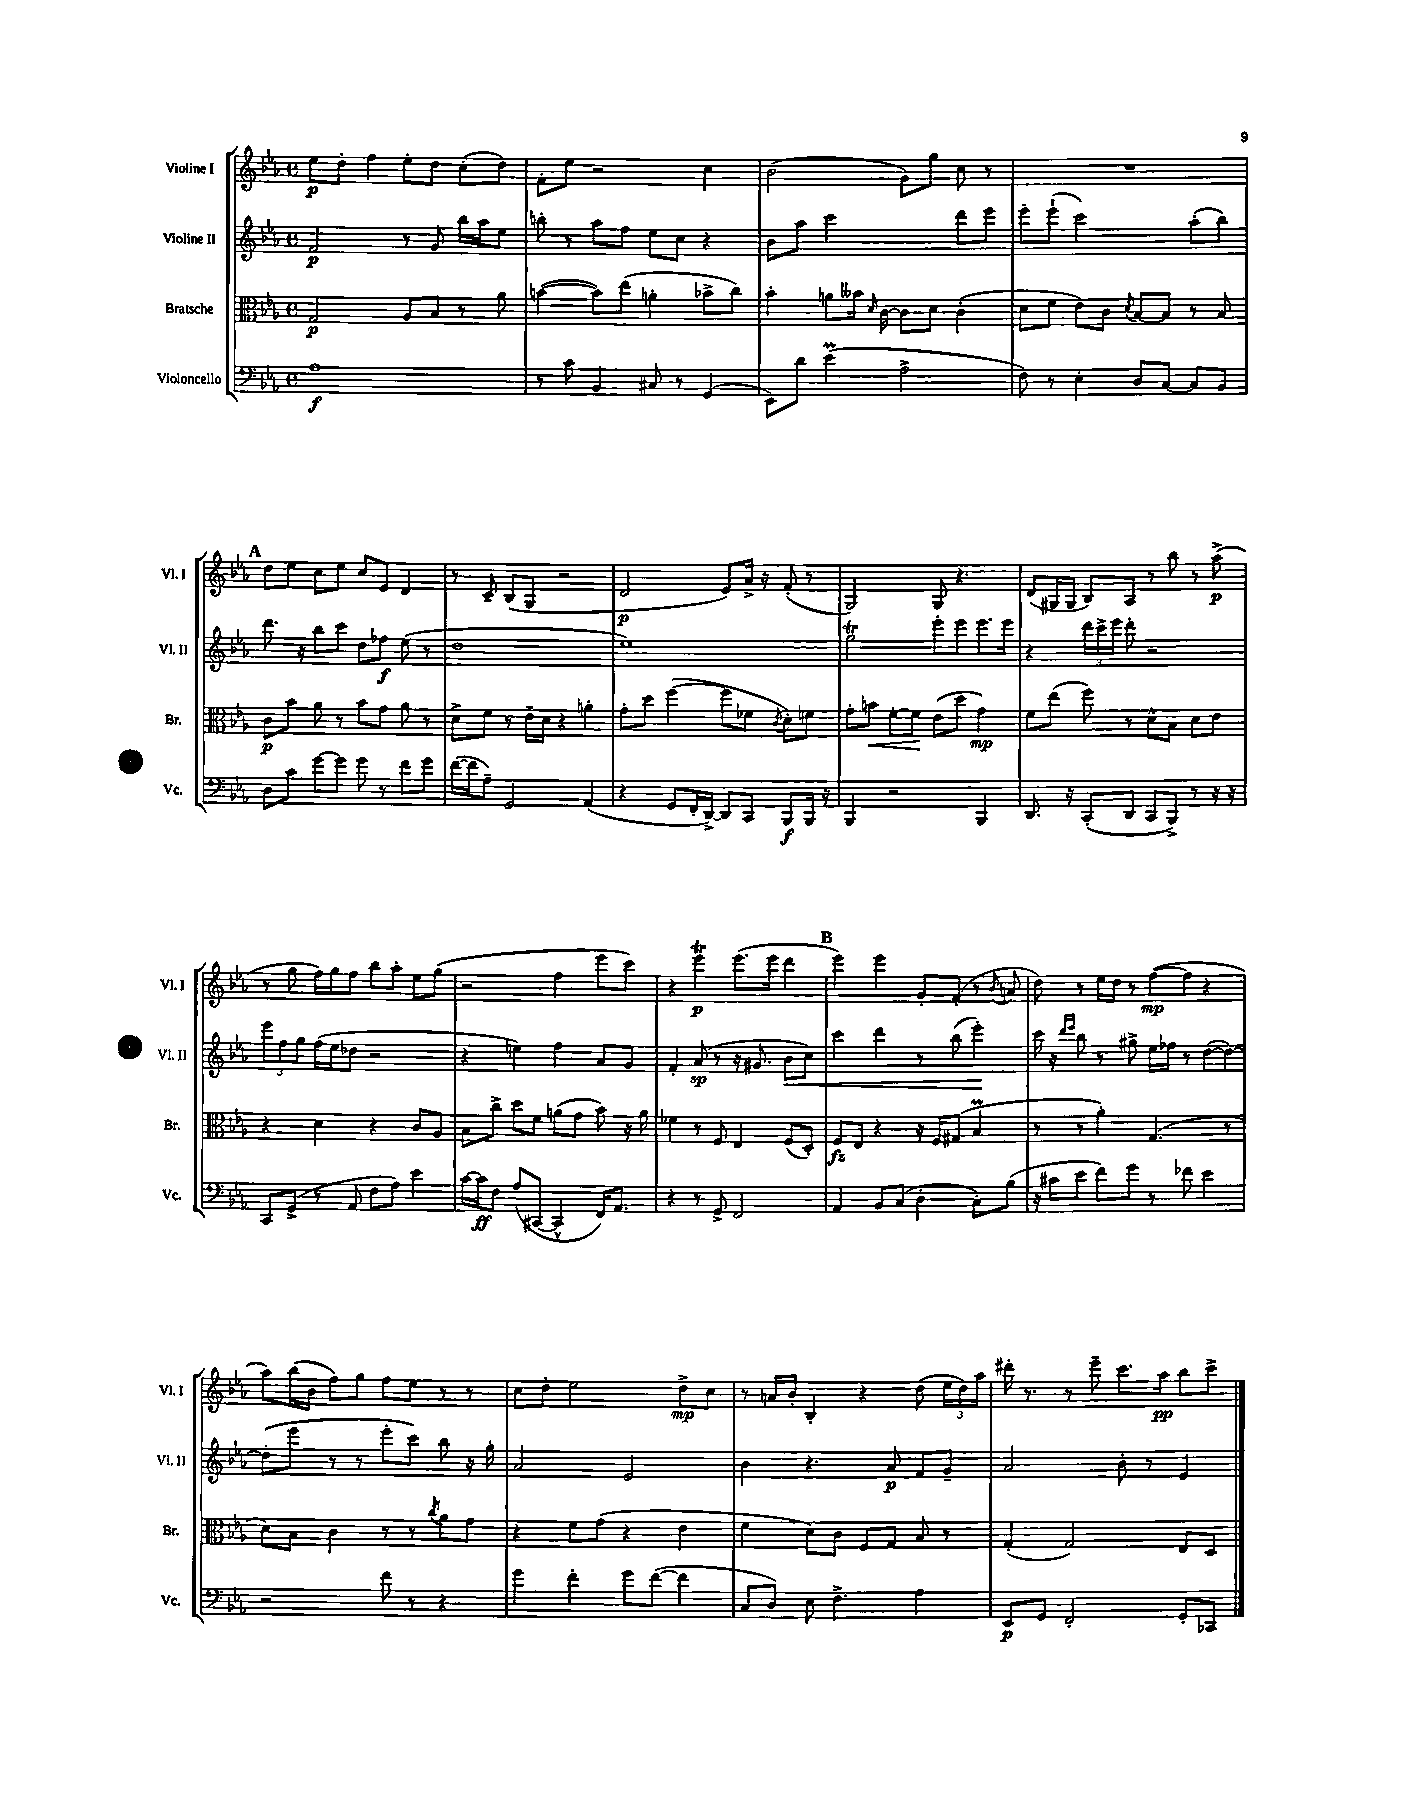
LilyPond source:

<<
\new StaffGroup <<
\new Staff = "s0" \with { instrumentName = "Violine I" shortInstrumentName = "Vl. I" } {
    \clef treble \key ees \major \defaultTimeSignature \time 4/4
    \autoBeamOff ees''8[\p d''8]-. f''4 ees''8[-. d''8] c''8[-.( d''8]) |
    f'8[-. ees''8] r2 c''4 |
    bes'2( g'8[) g''8] c''8 r8 |
    R1 |
    \mark \markup { \bold "A" } d''8[ ees''8] c''8[ ees''8] c''8[ ees'8] d'4 |
    r8 c'8-- bes8[( g8] r2 |
    d'2\p ees'8[) aes'16]-> r16 f'8-.( r8 |
    g2) g8 r4. |
    d'8[( gis16 gis16] bes8[) aes8] r8 bes''8 r8 aes''8->\p( |
    r8 g''8 f''16[) g''16 f''8] bes''8[ aes''8]-. ees''8[ g''8]( |
    r2 f''4 ees'''8[ c'''8]) |
    r4 ees'''4\trill\p ees'''8.[( ees'''16] d'''4 |
    \mark \markup { \bold "B" } ees'''4) ees'''4 g'8[-. f'8]-.( r8 \acciaccatura { bes'8 } a'8 |
    d''8) r8 ees''16[ d''16] r8 f''8[~\mp( f''8] r4 |
    aes''8[) bes''16( bes'16] f''8[) g''8] f''8[ ees''8] r8 r8 |
    c''8[ d''8]-. ees''2 d''8[->\mp c''8] |
    r8 a'16[ bes'16]-. bes4-. r4 d''8( \tuplet 3/2 { ees''16[ d''16) aes''16] } |
    dis'''16-. r8. r8 ees'''8-- c'''8.[ aes''16]\pp bes''8[ c'''8]-> \bar "|." |
}
\new Staff = "s1" \with { instrumentName = "Violine II" shortInstrumentName = "Vl. II" } {
    \clef treble \key ees \major \defaultTimeSignature \time 4/4
    \autoBeamOff f'2\p r8 g'8 bes''16[ aes''16 ees''8] |
    b''8-. r8 aes''8[ f''8] ees''8[ c''8] r4 |
    bes'8[ aes''8] c'''2 d'''8[ ees'''8] |
    ees'''8[-. ees'''8]-!( c'''2) aes''8[-.( bes''8]) |
    \mark \markup { \bold "A" } d'''8. r16 bes''8[ c'''8] d''8[ fes''8]\f ees''8( r8 |
    d''1 |
    ees''1) |
    g''2\trill ees'''8[-. ees'''8] ees'''8.[ ees'''16] |
    r4 \tuplet 3/2 { d'''16[ c'''16-> ees'''16] } d'''8-. r2 |
    \tuplet 3/2 { ees'''8[ f''8 g''8] } f''16[( ees''16 des''8] r2 |
    r4 e''4) f''4 aes'8[ g'8] |
    f'4-. aes'8\sp( r8 r16 gis'8. bes'8[\< c''8]) |
    \mark \markup { \bold "B" } c'''4 d'''4 r8 bes''8( ees'''4-.\!) |
    c'''16 r16 \grace { d'''16[ ees'''16] } bes''8 r8 gis''8-> ees''16[ fes''16] r8 d''8[~( d''8]~) |
    d''8[-.( ees'''8] r8 r8 ees'''8[-. c'''8]) bes''8 r16 g''16-. |
    aes'2 ees'2 |
    bes'4 r4. aes'8\p f'8[ g'8]-- |
    aes'2 bes'8-. r8 ees'4 \bar "|." |
}
\new Staff = "s2" \with { instrumentName = "Bratsche" shortInstrumentName = "Br." } {
    \clef alto \key ees \major \defaultTimeSignature \time 4/4
    \autoBeamOff g2\p aes8[ bes8] r8 aes'8 |
    b'4~( b'8[) ees''8]( a'4-. bes'8[-> c''8]) |
    bes'4-. a'8[ beses'16] \grace { d'16 } c'16~ c'8[ d'8] c'4-.( |
    d'8[ f'8] ees'8[) c'8] \acciaccatura { d'8 } bes8[~ bes8] r8 bes8 |
    \mark \markup { \bold "A" } c'8[\p bes'8] aes'8 r8 bes'8[ g'8] aes'8 r8 |
    d'8[-> f'8] r8 ees'16[-- d'16] r4 a'4-. |
    g'8[-. d''8] f''4~( f''8[ fes'8] \acciaccatura { c'8 } d'8[-.) f'8] |
    g'8[-. b'8]\< f'8[~-. f'8]\! ees'8[( d''8] g'4\mp) |
    f'8[ ees''8]( f''8) r8 d'8[-^ bes8] d'8[ ees'8] |
    r4 d'4 r4 c'8[ aes8] |
    bes8[ c''8]-> d''8[ f'8] a'8[( g'8] bes'8) r16 a'16 |
    fes'4 r8 f8 ees4 f8[( d8]-.) |
    \mark \markup { \bold "B" } f8[\fz ees8] r4 r16 f16[ gis8]( bes4\prall |
    r8 r8 aes'4-.) g4.( r8 |
    d'8[) bes8] c'4 r8 r8 \acciaccatura { c''8 } aes'8[ g'8] |
    r4 f'8[ g'8]( r4 ees'4 |
    f'4 d'8[) c'8] f8[ g8] bes8 r8 |
    g4-.( g2) ees8[ d8] \bar "|." |
}
\new Staff = "s3" \with { instrumentName = "Violoncello" shortInstrumentName = "Vc." } {
    \clef bass \key ees \major \defaultTimeSignature \time 4/4
    \autoBeamOff aes1\f |
    r8 c'8 bes,4 cis8 r8 g,4( |
    ees,8[) d'8] ees'4\prall( aes2-> |
    f8) r8 ees4-. d8[ c8]~ c8[ bes,8] |
    \mark \markup { \bold "A" } d8[ c'8] g'8[~ g'8] g'8 r8 f'8[ g'8] |
    f'16[~( f'16 aes8]--) g,2 aes,4( |
    r4 g,8[ f,16-. d,16]~->) d,8[ c,8] bes,,8[\f bes,,16] r16 |
    bes,,4 r2 bes,,4 |
    d,8. r16 c,8[-.( d,8] c,8[ bes,,8]->) r8 r16 r16 |
    c,8[ g,8]->( r8 aes,8 f8[ aes8]) ees'4 |
    c'16[~ c'16\ff f8] aes8[( cis,8]~ cis,4-^ f,16[) aes,8.] |
    r4 r8 g,8-> f,2 |
    \mark \markup { \bold "B" } aes,4 bes,8[ c8]( d4-. c8[-.) bes8]( |
    r16 cis'16[ ees'8] f'8[) g'8] r8 fes'8 ees'4 |
    r2 f'8 r8 r4 |
    g'4 f'4-. g'8[ f'8]~( f'4 |
    c8[ d8]) ees8 f4.-> aes4 |
    ees,8[\p g,8] f,2-. g,8[-. ces,8] \bar "|." |
}
>>
>>
\layout { \context { \Score \remove "Bar_number_engraver" } }
